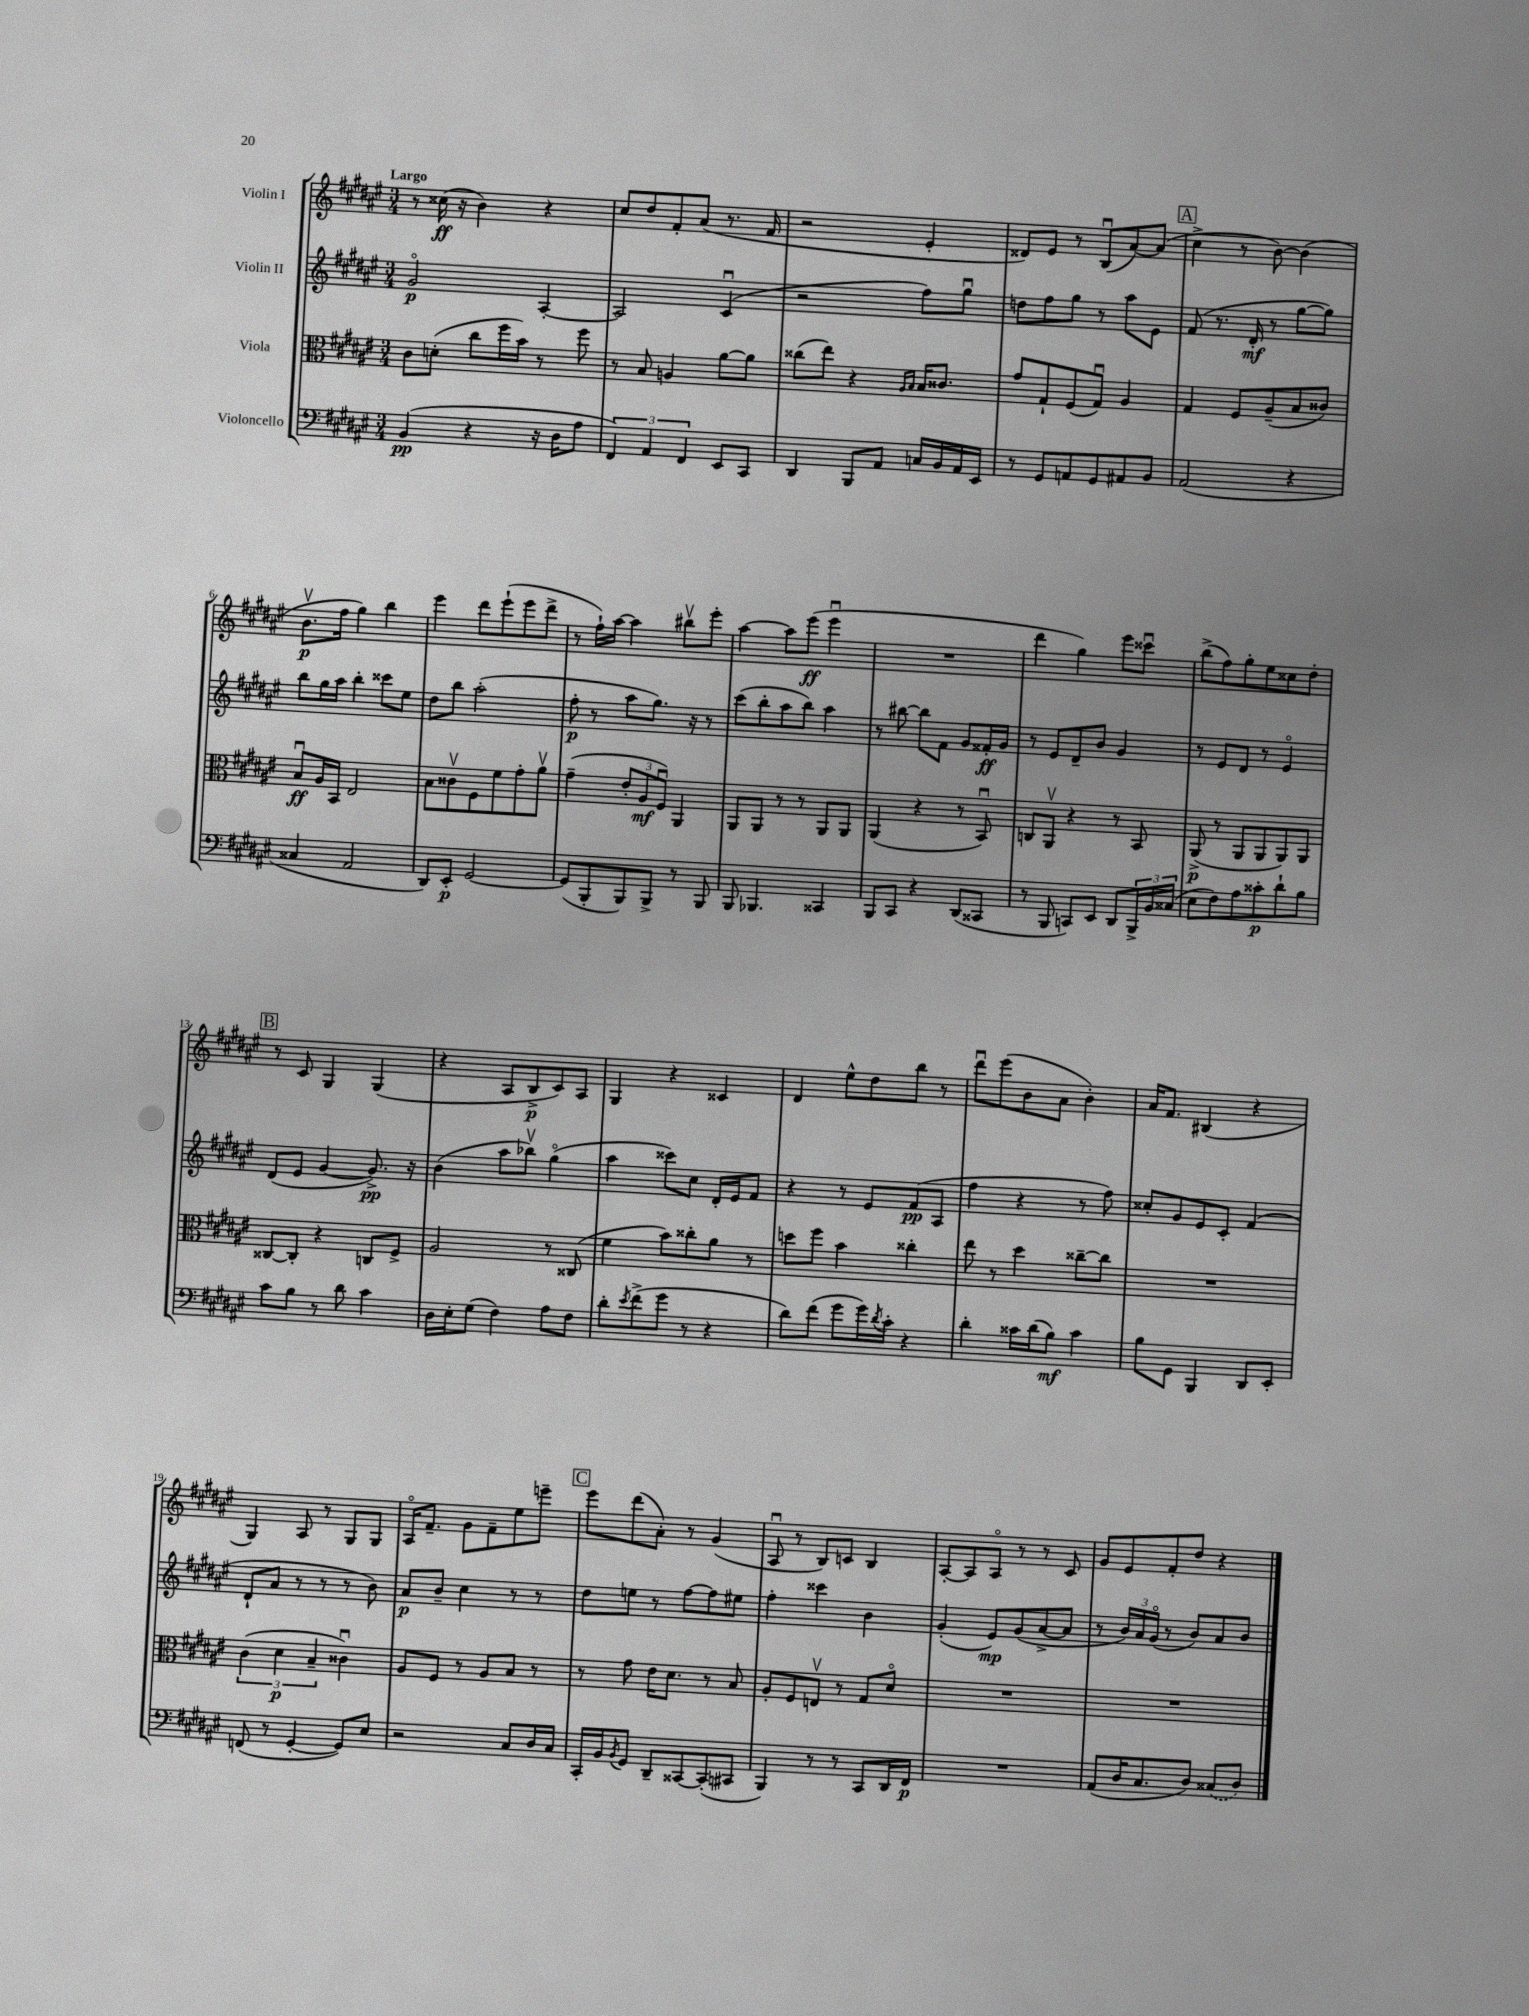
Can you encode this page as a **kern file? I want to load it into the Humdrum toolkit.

**kern	**kern	**kern	**kern
*staff4	*staff3	*staff2	*staff1
*clefF4	*clefC3	*clefG2	*clefG2
*k[f#c#g#d#a#e#]	*k[f#c#g#d#a#e#]	*k[f#c#g#d#a#e#]	*k[f#c#g#d#a#e#]
*M3/4	*M3/4	*M3/4	*M3/4
(4BB/	8c#\L	2g#o/	8r
.	(8d'\J	.	(16cc##\
.	.	.	16r
4r	8cc#\L	.	4b\)
.	16ff#\L	.	.
.	16b\JJ)	.	.
16r	8r	[4A#'/	4r
16D#\LK	.	.	.
8A#\J	8ff#\	.	.
=	=	=	=
6FF#/)	8r	2A#/]	8cc#/L
.	8B/	.	8dd#/
6AA#/	.	.	.
.	4A/	.	8f#'/
6FF#/	.	.	.
.	.	.	(8a#/J
8EE#/L	[8a#\L	(4c#u/	8.r
8CC#/J	8a#\]J	.	.
.	.	.	16f#/
=	=	=	=
4DD#/	(8cc##\L	2r	2r
.	8ee#\J)	.	.
8BBB/L	4r	.	.
8AA#/J	.	.	.
.	16qqA#/LL	.	.
.	16qqB/JJ	.	.
16C/LL	16B/LK	8ff#\L)	4e#'/
16BB/	8.c##/J	.	.
16AA#/	.	8gg#u\J	.
16EE#/JJ	.	.	.
=	=	=	=
8r	8g#/L	8dd\L	8d##/L)
8GG#/L	8G#`/	8ff#\	8e#/J
8AA/	(8F#/	8gg#\J	8r
8GG#/	8G#u/J)	8r	(8Bu/L
8AA#/	4A#/	8aa#\L	[8a#/)
8BB/J	.	8e#\J	(8a#/]J
=	=	=	=
(2AA#/	4G#/	(8f#/	4cc#^\
.	.	8.r	.
.	8F#/L	.	8r
.	.	16d#'/	.
.	(8A#~/	8r	[8b\)
4r	8B/	[8gg#\L	(4b\]
.	8c##/J)	8gg#\]J)	.
=	=	=	=
4C##/	8Bu/L	8bb\L	8.bv\L
.	16A#/L	16gg#\L	.
.	16BB/JJ	16aa#\JJ	16ff#\Jk
2AA#/	2E#/	4bb'\	4gg#\)
.	.	8ccc##\L	4bb\
.	.	8ee#\J	.
=	=	=	=
8DD#/L)	8B\L	8dd#\L	4eee#\
8EE#'/J	8c##v\	8bb\J	.
[2GG#/	8F#\	(2aa#'\	8ddd#\L
.	8f#\	.	(8eee#`\
.	8g#'\	.	8eee#\
.	8a#v\J	.	8ddd#^\J
=	=	=	=
(8GG#/]L	(4g#~\	8ff#'\	8r
8BBB'/	.	8r	16ff#`\LL)
.	.	.	[16aa#\JJ
8BBB/)	12e#'/L	8aa#\L	4aa#\]
.	12A#/	.	.
8BBB^/J	.	8.gg#\J)	.
.	12F#u/J)	.	.
8r	4AA#/	.	8bb#v\L
.	.	16r	.
8BBB/	.	8r	8eee#'\J
=	=	=	=
8BBB/	8AA#/L	(8ccc#\L	[4aa#\
4.BBB-/	8AA#/J	8bb'\	.
.	8r	8aa#\	8aa#\]L
.	8r	8bb\J)	(8eee#\J
4CC##/	8AA#/L	4aa#\	4eee#u\
.	8AA#/J	.	.
=	=	=	=
8BBB/L	(4AA#/	8r	2.r
8CC#/J	.	[8bb#\	.
4r	4r	8bb#\]L	.
.	.	8f#\J	.
(8DD#/L	8r	8g#/L	.
8CC##/J	8BBu/)	16f##'/L	.
.	.	16g#/JJ	.
=	=	=	=
8r	8C/L	8r	4ddd#\
8BBB/	8AA#v/J	8e#/L	.
8CC/L)	4r	8d#~/	4gg#\)
8EE#/J	.	8b/J	.
8DD#/L	8r	4g#/	8eee#\L
24BBB^/L	8BB/	.	8ccc##u\J
24BB/	.	.	.
(24C##/JJ	.	.	.
=	=	=	=
8E#\L	(8AA#^/	8r	(8bb^\L
8F#\)	8r	8e#/L	8ff#\)
8A#\	8AA#/L	8d#/J	8gg#'\
8c##'\	8AA#/	8r	8ee#\
8d#`\	8AA#/)	4e#o/	8cc##\
8B\J	8AA#/J	.	8dd#'\J
=	=	=	=
8c#\L	[8C##/L	(8d#/L	8r
8B\J	8C##'/]J	8e#/J	8c#/
8r	4r	[4g#/	4G#/
8d#\	.	.	.
4c#\	8C/L	8.g#^/])	(4G#/
.	8F#^/J	.	.
.	.	16r	.
=	=	=	=
16D#\LL	2A#/	(4b\	4r
16E#'\J	.	.	.
(8G#\J	.	.	.
4F#\)	.	8aa#\L	8A#/L
.	.	8bb-v\J)	8B^/
8A#\L	8r	(4gg#o\	8c#/)
8F#\J	(8C##/	.	8A#/J
=	=	=	=
8d#'\L	4f#\	4aa#\	4G#/
8qe#/	.	.	.
(8f#^\	.	.	.
8g#\J	8b\L)	8ccc##\L)	4r
8r	8cc##'\	8cc#\J	.
4r	8a#\J	16d#'/LL	4c##/
.	.	16e#/J	.
.	8r	8f#/J	.
=	=	=	=
8d#\L)	8dd\L	4r	4d#/
(8f#\J	8ff#\J	.	.
8g#\L	4b\	8r	8ee#^^\L
16g#\L)	.	8e#/L	8dd#\
8qd#/	.	.	.
16c#'\JJ	.	.	.
4r	4cc##'\	(8f#/	8bb\J
.	.	8A#/J	8r
=	=	=	=
4d#'\	8ee#\	4ff#\	8ddd#u\L
.	8r	.	(8eee#\
16c##\LL	4dd#\	4r	8b\
(16d#\J	.	.	.
8B\J)	.	.	8a#\J
4c##\	[8cc##~\L	8r	4b'\)
.	8cc##\]J	8ff#\)	.
=	=	=	=
8B\L	2.r	8cc##'/L	16a#/LK
.	.	.	8.f#/J
8GG#\J	.	8g#/	.
4BBB/	.	8e#/	(4B#/
.	.	8c#'/J	.
8DD#/L	.	(4f#/	4r
8EE#'/J	.	.	.
=	=	=	=
(8FF/	(6c#\	8d#`/L	4G#/)
8r	.	8a#/J	.
.	6d#\	.	.
[4GG#'/	.	8r	8A#/
.	6B~/	.	.
.	.	8r	8r
8GG#/]L)	4c##u\)	8r	8G#/L
8E#/J	.	8b\)	8G#/J
=	=	=	=
2r	8A#/L	8a#/L	16A#o/LK
.	.	.	8.f#~/J
.	8F#/J	8b~/J	.
.	8r	4cc#\	8g#\L
.	8A#/L	.	8f#~\
8C#/L	8B/J	8r	8ee#\
16D#/L	8r	8r	8eee~\J
16C#/JJ	.	.	.
=	=	=	=
16CC#'/LL	8r	8dd#\L	8eee#\L
16BB/J	.	.	.
8qBB/	.	.	.
8GG#/J	8g#\	8ee\J	(8ddd#\
8DD#~/L	16e#\LK	8r	8a#'\J)
.	8.d#\J	.	.
[8CC##/	.	[8ff#\L	8r
(8CC##'/]	8r	8ff#\]	(4g#/
8CC#/J	8B/	8ee#\J	.
=	=	=	=
4BBB/)	8A#'/L	4ff#'\	8A#u/
.	8F#/	.	8r
8r	8Ev/J	4ccc##\	8B/L)
8r	8r	.	8c/J
8CC#/L	8G#/L	4b\	4B/
16DD#/L	8d#o/J	.	.
16FF#/JJ	.	.	.
=	=	=	=
2.r	2.r	(4g#'/	[8A#'/L
.	.	.	8A#/]
.	.	8e#/L)	8A#o/J
.	.	(8g#/	8r
.	.	[8a#^/	8r
.	.	8a#/]J	8c#/
=	=	=	=
(8AA#/L	2.r	8r	8g#/L
16D#/K	.	24b/LL)	8e#/
.	.	24a#/	.
8.C#/	.	.	.
.	.	(24g#o/JJ	.
.	.	8r	8f#'/
8D#/J)	.	8b/L)	8dd#/J
(8C##/L	.	8a#/	4r
8D#/J)	.	8b/J	.
==	==	==	==
*-	*-	*-	*-
